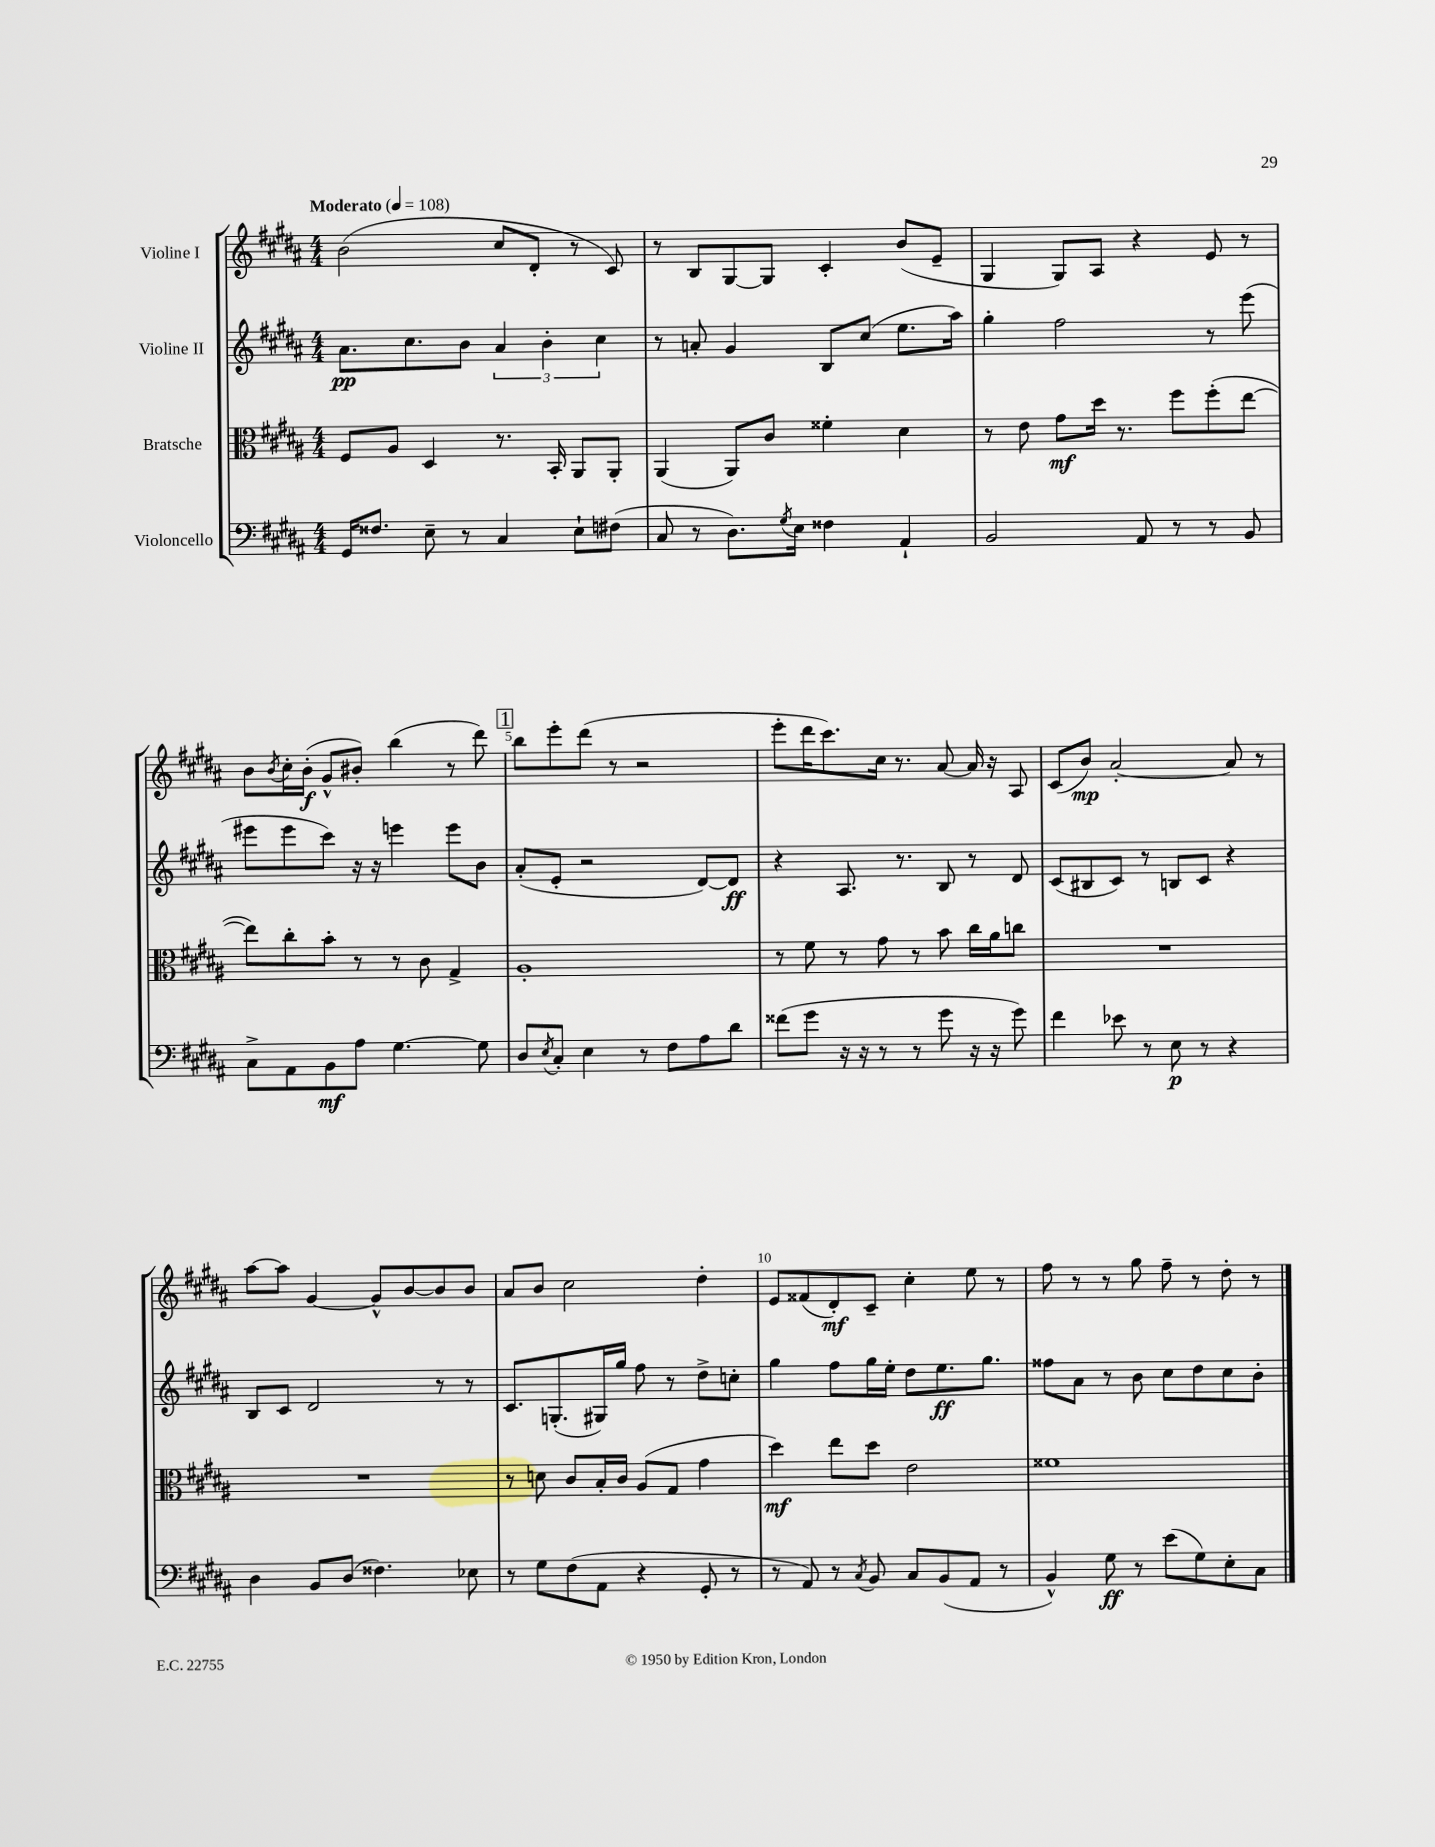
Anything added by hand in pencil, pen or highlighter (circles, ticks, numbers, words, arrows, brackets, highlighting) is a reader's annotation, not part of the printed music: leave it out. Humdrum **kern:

**kern	**dynam	**kern	**dynam	**kern	**dynam	**kern	**dynam
*part4	*part4	*part3	*part3	*part2	*part2	*part1	*part1
*staff4	*staff4	*staff3	*staff3	*staff2	*staff2	*staff1	*staff1
*I"Violoncello	*	*I"Bratsche	*	*I"Violine II	*	*I"Violine I	*
*clefF4	*	*clefC3	*	*clefG2	*	*clefG2	*
*k[f#c#g#d#a#]	*	*k[f#c#g#d#a#]	*	*k[f#c#g#d#a#]	*	*k[f#c#g#d#a#]	*
*M4/4	*	*M4/4	*	*M4/4	*	*M4/4	*
*MM108	*	*MM108	*	*MM108	*	*MM108	*
=1	=1	=1	=1	=1	=1	=1	=1
!	!	!	!	!	!	!LO:TX:a:B:t=Moderato	!
16GG#/KL	.	8F#/L	.	8.a#\L	pp	(2b\	.
8.F##X/J	.	.	.	.	.	.	.
.	.	8A#/J	.	.	.	.	.
.	.	.	.	8.cc#\	.	.	.
8E~\	.	4D#/	.	.	.	.	.
8r	.	.	.	8b\J	.	.	.
4C#/	.	8.r	.	6a#/	.	8cc#/L	.
.	.	.	.	.	.	8d#'/J	.
.	.	.	.	6b'\	.	.	.
.	.	16BB'/	.	.	.	.	.
8E`\L	.	8AA#/L	.	.	.	8r	.
.	.	.	.	6cc#\	.	.	.
(8F#X\J	.	8AA#'/J	.	.	.	8c#/)	.
=2	=2	=2	=2	=2	=2	=2	=2
8C#/	.	(4AA#/	.	8r	.	8r	.
8r	.	.	.	8an'/	.	8B/L	.
8.D#\L)	.	8AA#/L)	.	4g#/	.	[8G#/	.
.	.	8c#/J	.	.	.	8G#/J]	.
8qG#/	.	.	.	.	.	.	.
16E\Jk	.	.	.	.	.	.	.
4F##X\	.	4f##X'\	.	8B/L	.	4c#'/	.
.	.	.	.	(8cc#/J	.	.	.
4AA#`/	.	4d#\	.	8.ee\L	.	(8b/L	.
.	.	.	.	.	.	8e~/J	.
.	.	.	.	16aa#\Jk)	.	.	.
=3	=3	=3	=3	=3	=3	=3	=3
2BB/	.	8r	.	4gg#'\	.	4G#/	.
.	.	8e\	.	.	.	.	.
.	.	8g#\L	mf	2ff#\	.	8G#/L)	.
.	.	16dd#\Jk	.	.	.	8A#/J	.
.	.	8.r	.	.	.	.	.
8AA#/	.	.	.	.	.	4r	.
8r	.	8ff#\L	.	.	.	.	.
8r	.	(8ff#'\	.	8r	.	8e/	.
8BB/	.	[8ee\J	.	(8eee\	.	8r	.
!!LO:LB:g=z
=4	=4	=4	=4	=4	=4	=4	=4
8C#^\L	.	8ee\L])	.	8eee#X\L	.	8b\L	.
.	.	.	.	.	.	8qb/	.
8AA#\	.	8cc#'\	.	8eee#\	.	16cc#'\L	.
.	.	.	.	.	.	(16b'\JJ	f
8BB\	mf	8b'\J	.	8ccc#\J)	.	8g#^^/L	.
8A#\J	.	8r	.	16r	.	8b#X'/J)	.
.	.	.	.	16r	.	.	.
[4.G#\	.	8r	.	4eeen\	.	(4bb\	.
.	.	8c#\	.	.	.	.	.
.	.	4G#^/	.	8eee\L	.	8r	.
8G#\]	.	.	.	8b\J	.	8ddd#\)	.
!!LO:REH:place=s1:t=1
=5	=5	=5	=5	=5	=5	=5	=5
8D#/L	.	1A#'	.	(8a#'/L	.	8bb\L	.
8qE/	.	.	.	.	.	.	.
8C#'/J	.	.	.	8e'/J	.	8eee'\	.
4E\	.	.	.	2r	.	(8ddd#\J	.
.	.	.	.	.	.	8r	.
8r	.	.	.	.	.	2r	.
8F#\L	.	.	.	.	.	.	.
8A#\	.	.	.	[8d#/L)	.	.	.
8d#\J	.	.	.	8d#/J]	ff	.	.
=6	=6	=6	=6	=6	=6	=6	=6
(8f##X\L	.	8r	.	4r	.	8eee'\L	.
8g#\J	.	8f#\	.	.	.	16ddd#\K	.
.	.	.	.	.	.	8.ccc#\)	.
16r	.	8r	.	8.A#/	.	.	.
16r	.	.	.	.	.	.	.
8r	.	8g#\	.	.	.	16cc#\Jk	.
.	.	.	.	8.r	.	8.r	.
8r	.	8r	.	.	.	.	.
8g#\	.	8b\	.	8B/	.	[8a#/	.
16r	.	16cc#\LL	.	8r	.	16a#/]	.
16r	.	16a#\J	.	.	.	16r	.
8g#\)	.	8ccn\J	.	8d#/	.	8A#/	.
=7	=7	=7	=7	=7	=7	=7	=7
4f#\	.	1r	.	(8c#/L	.	(8c#/L	.
.	.	.	.	8B#X/	.	8b/J)	mp
8e-X\	.	.	.	8c#/J)	.	[2a#'/	.
8r	.	.	.	8r	.	.	.
8E\	p	.	.	8Bn/L	.	.	.
8r	.	.	.	8c#/J	.	.	.
4r	.	.	.	4r	.	8a#/]	.
.	.	.	.	.	.	8r	.
!!LO:LB:g=z
=8	=8	=8	=8	=8	=8	=8	=8
4D#\	.	1r	.	8B/L	.	[8aa#\L	.
.	.	.	.	8c#/J	.	8aa#\J]	.
8BB/L	.	.	.	2d#/	.	[4g#/	.
(8D#/J	.	.	.	.	.	.	.
4.F##X\)	.	.	.	.	.	8g#^^/L]	.
.	.	.	.	.	.	[8b/	.
.	.	.	.	8r	.	8b/]	.
8E-X\	.	.	.	8r	.	8b/J	.
=9	=9	=9	=9	=9	=9	=9	=9
8r	.	8r	.	8.c#/L	.	8a#/L	.
8G#\L	.	8dn\	.	.	.	8b/J	.
.	.	.	.	(8.Gn'/	.	.	.
(8F#\	.	8c#/L	.	.	.	2cc#\	.
8AA#\J	.	16B'/L	.	16G#X/L)	.	.	.
.	.	16c#/JJ	.	16gg#/JJ	.	.	.
4r	.	(8A#/L	.	8ff#\	.	.	.
.	.	8G#/J	.	8r	.	.	.
8GG#'/	.	4g#\	.	8dd#^\L	.	4dd#'\	.
8r	.	.	.	8ccn'\J	.	.	.
=10	=10	=10	=10	=10	=10	=10	=10
8r	.	4dd#\)	mf	4gg#\	.	8e/L	.
8AA#/)	.	.	.	.	.	(8f##X/	.
8r	.	8ee\L	.	8ff#\L	.	8d#'/)	mf
8qC#/	.	.	.	.	.	.	.
8BB/	.	8dd#\J	.	16gg#\L	.	8c#~/J	.
.	.	.	.	16ee'\JJ	.	.	.
8C#/L	.	2e\	.	8dd#\L	.	4cc#'\	.
(8BB/	.	.	.	8.ee\	ff	.	.
8AA#/J	.	.	.	.	.	8ee\	.
.	.	.	.	8.gg#\J	.	.	.
8r	.	.	.	.	.	8r	.
=11	=11	=11	=11	=11	=11	=11	=11
4BB^^/)	.	1f##X	.	8ff##X\L	.	8ff#\	.
.	.	.	.	8a#\J	.	8r	.
8G#\	ff	.	.	8r	.	8r	.
8r	.	.	.	8b\	.	8gg#\	.
(8e\L	.	.	.	8cc#\L	.	8ff#~\	.
8G#\)	.	.	.	8dd#\	.	8r	.
8E'\	.	.	.	8cc#\	.	8dd#'\	.
8C#\J	.	.	.	8b'\J	.	8r	.
==	==	==	==	==	==	==	==
*-	*-	*-	*-	*-	*-	*-	*-
